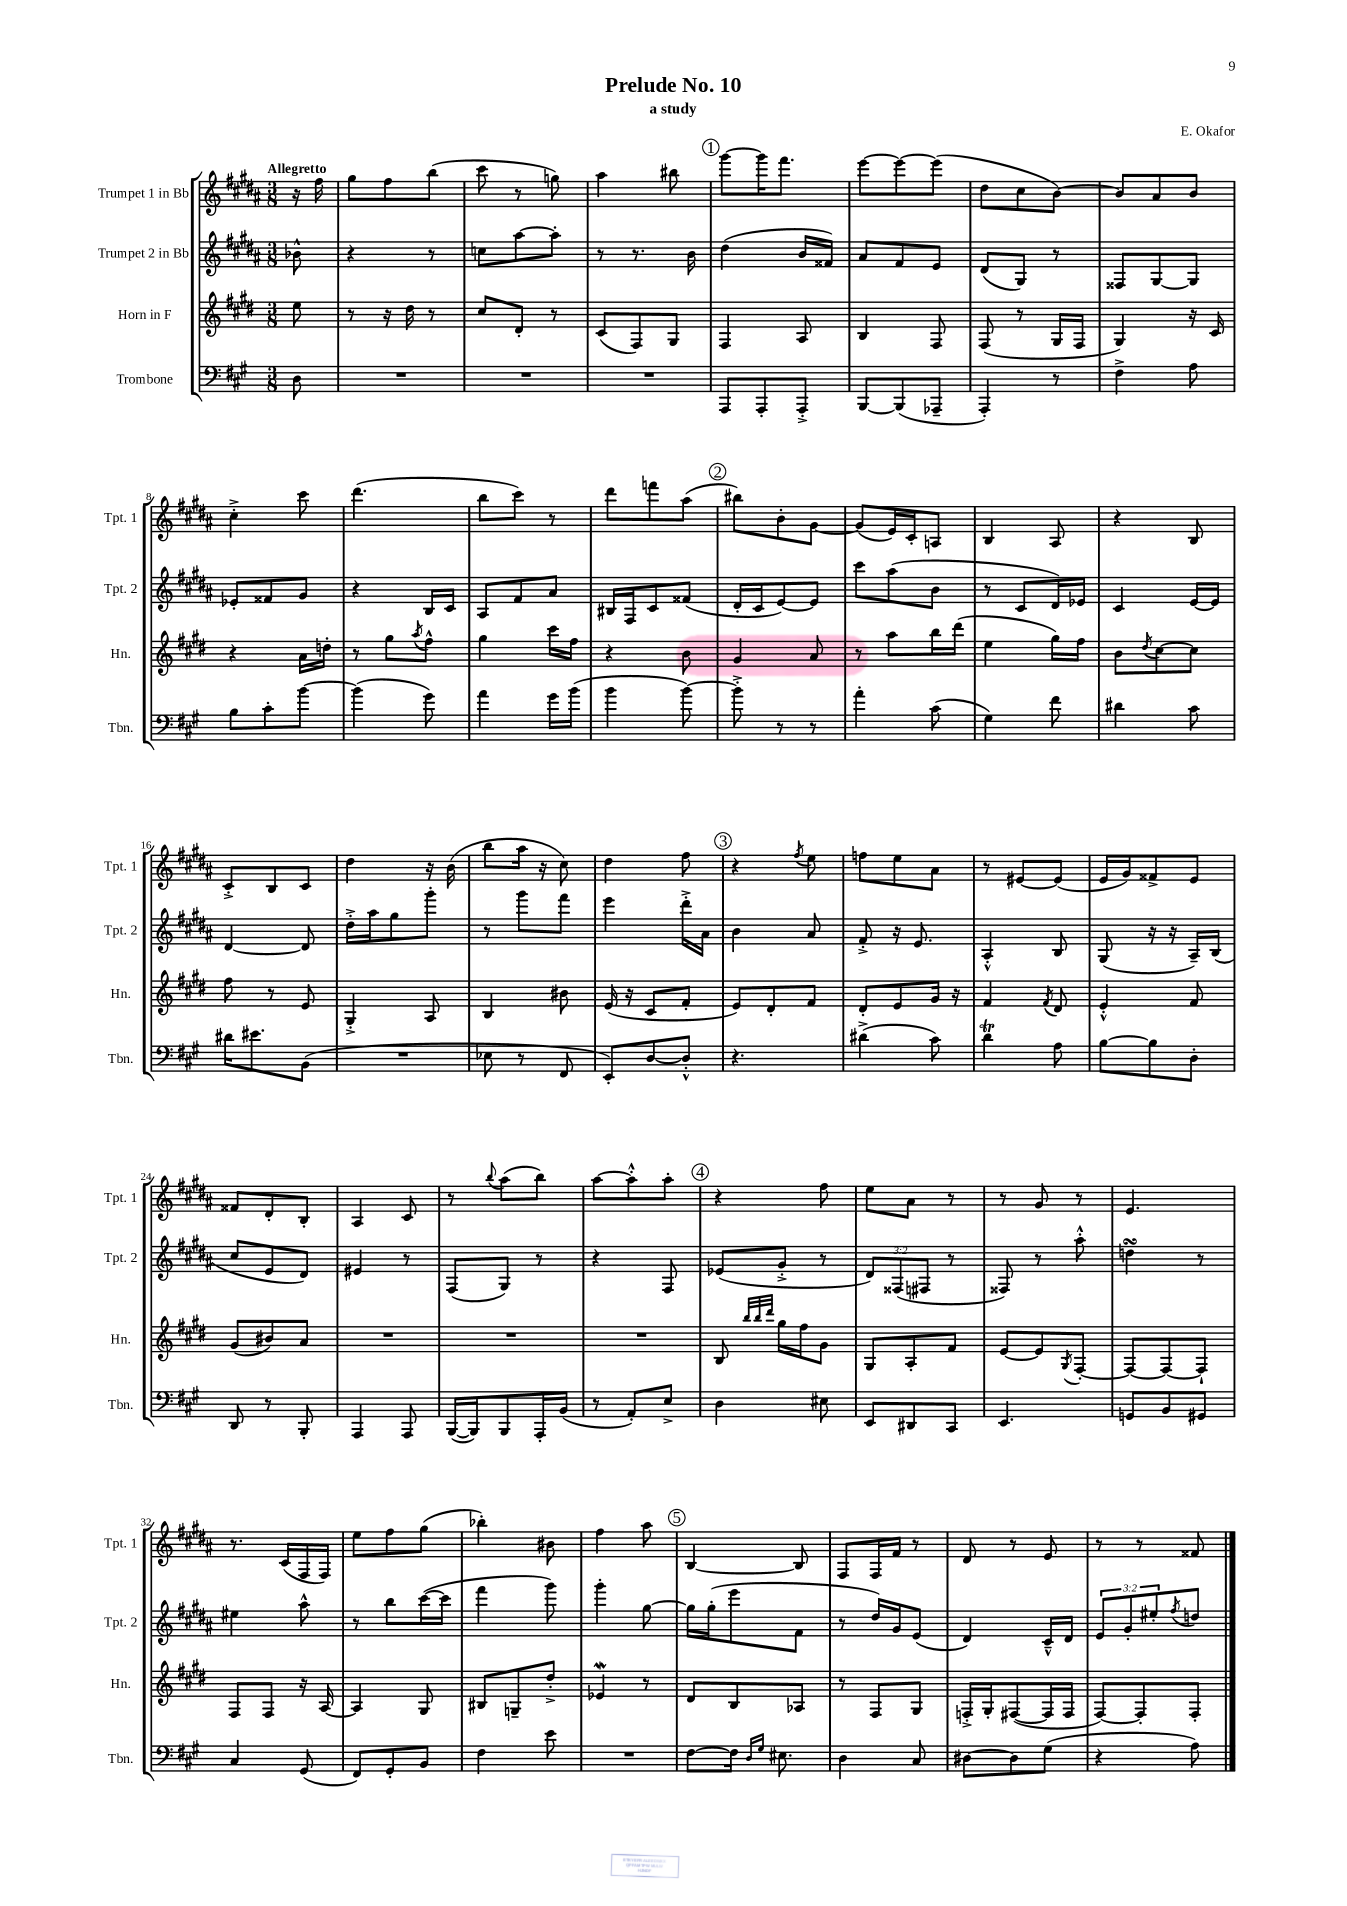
\header { title = "Prelude No. 10" composer = "E. Okafor" subtitle = "a study" }
<<
\new StaffGroup <<
\new Staff = "s0" \with { instrumentName = "Trumpet 1 in Bb" shortInstrumentName = "Tpt. 1" } {
    \clef treble \key b \major \numericTimeSignature \time 3/8 \partial 8 \tempo "Allegretto"
    r16 fis''16 |
    gis''8 fis''8 b''8( |
    cis'''8 r8 g''8) |
    ais''4 bis''8 |
    \mark \markup { \circle "1" } gis'''8~ gis'''16 fis'''8. |
    e'''8~ e'''8~ e'''8( |
    dis''8 cis''8 b'8~) |
    b'8 ais'8 b'8 |
    cis''4-.-> cis'''8 |
    dis'''4.( |
    b''8 cis'''8) r8 |
    dis'''8 f'''8 ais''8( |
    \mark \markup { \circle "2" } bis''8) b'8-. gis'8~ |
    gis'8( e'16) cis'16-. a8 |
    b4 ais8 |
    r4 b8 |
    cis'8-.-> b8 cis'8 |
    dis''4 r16 b'16( |
    b''8 ais''16 r16 cis''8) |
    dis''4 fis''8 |
    \mark \markup { \circle "3" } r4 \acciaccatura { fis''8 } e''8 |
    f''8 e''8 ais'8 |
    r8 eis'8~ eis'8( |
    e'16 gis'16) fisis'8-> e'8 |
    fisis'8 dis'8-. b8-. |
    ais4 cis'8 |
    r8 \appoggiatura { b''8 } ais''8( b''8) |
    ais''8~ ais''8-.-^ ais''8-. |
    \mark \markup { \circle "4" } r4 fis''8 |
    e''8 ais'8 r8 |
    r8 gis'8 r8 |
    e'4. |
    r8. cis'16( fis16 fis16) |
    e''8 fis''8 gis''8( |
    bes''4-.) bis'8 |
    fis''4 ais''8 |
    \mark \markup { \circle "5" } b4~ b8 |
    fis8 fis16 fis'16 r8 |
    dis'8 r8 e'8 |
    r8 r8 fisis'8 \bar "|." |
}
\new Staff = "s1" \with { instrumentName = "Trumpet 2 in Bb" shortInstrumentName = "Tpt. 2" } {
    \clef treble \key b \major \numericTimeSignature \time 3/8 \override Staff.TupletNumber.text = #tuplet-number::calc-fraction-text \partial 8
    bes'8-^ |
    r4 r8 |
    c''8 ais''8~ ais''8-. |
    r8 r8. b'16 |
    \mark \markup { \circle "1" } dis''4( b'16 fisis'16) |
    ais'8 fis'8 e'8 |
    dis'8( gis8) r8 |
    fisis8 gis8~ gis8 |
    ees'8-. fisis'8 gis'8 |
    r4 b16 cis'16 |
    ais8 fis'8 ais'8 |
    bis16 fis16 cis'8 fisis'8( |
    \mark \markup { \circle "2" } dis'16-. cis'16 e'8~) e'8 |
    cis'''8 ais''8( b'8 |
    r8 cis'8 dis'16) ees'16 |
    cis'4 e'16~ e'16 |
    dis'4~ dis'8 |
    dis''16-.-> ais''16 gis''8 gis'''8-. |
    r8 gis'''8 fis'''8 |
    e'''4 dis'''16-.-> ais'16 |
    \mark \markup { \circle "3" } b'4 ais'8 |
    fis'8-.-> r16 e'8. |
    ais4-.-^ b8 |
    gis8( r16 r16 ais16--) b16( |
    cis''8 e'8 dis'8) |
    eis'4 r8 |
    fis8( gis8) r8 |
    r4 fis8 |
    \mark \markup { \circle "4" } ees'8( gis'8-.-> r8 |
    \tuplet 3/2 { dis'8) fisis8( fis8 } r8 |
    fisis8) r8 ais''8-.-^ |
    d''4\turn r8 |
    eis''4 ais''8-^ |
    r8 b''8 cis'''16~( cis'''16 |
    fis'''4 gis'''8) |
    gis'''4-. gis''8~ |
    \mark \markup { \circle "5" } gis''16 gis''16-.( e'''8 fis'8 |
    r8 dis''16) gis'16 e'8( |
    dis'4) cis'16---^ dis'16 |
    \tuplet 3/2 { e'8 gis'8-. eis''8-. } \acciaccatura { fis''8 } d''8 \bar "|." |
}
\new Staff = "s2" \with { instrumentName = "Horn in F" shortInstrumentName = "Hn." } {
    \clef treble \key e \major \numericTimeSignature \time 3/8 \partial 8
    e''8 |
    r8 r16 dis''16 r8 |
    cis''8 dis'8-. r8 |
    cis'8( fis8) gis8 |
    \mark \markup { \circle "1" } fis4 a8 |
    b4 fis8 |
    fis8( r8 gis16 fis16 |
    gis4) r16 cis'16 |
    r4 a'16 d''16-. |
    r8 gis''8 \acciaccatura { a''8 } fis''8-^ |
    gis''4 cis'''16 fis''16 |
    r4 b'8 |
    \mark \markup { \circle "2" } gis'4 a'8 |
    r8 a''8 b''16 dis'''16( |
    e''4 gis''16) fis''16 |
    b'8 \acciaccatura { dis''8 } cis''8~ cis''8 |
    fis''8 r8 e'8 |
    gis4-.-> a8 |
    b4 bis'8 |
    e'16( r16 cis'8 fis'8-. |
    \mark \markup { \circle "3" } e'8) dis'8-. fis'8 |
    dis'8-. e'8 gis'16 r16 |
    fis'4 \acciaccatura { fis'8 } dis'8 |
    e'4-.-^ fis'8 |
    gis'8( bis'8) a'8 |
    R4. |
    R4. |
    R4. |
    \mark \markup { \circle "4" } b8 \grace { b''32 b''32 dis'''32 } gis''16 fis''16 gis'8 |
    gis8 a8-. fis'8 |
    e'8~ e'8 \acciaccatura { gis8 } fis8~-. |
    fis8~ fis8~ fis8-! |
    fis8 fis8 r16 a16~ |
    a4 gis8 |
    bis8 g8-- dis''8-.-> |
    ees'4\mordent r8 |
    \mark \markup { \circle "5" } dis'8 b8 aes8 |
    r8 fis8 gis8 |
    f16-.-> gis16-. fis8~( fis16 fis16 |
    fis8~) fis8-. fis8-. \bar "|." |
}
\new Staff = "s3" \with { instrumentName = "Trombone" shortInstrumentName = "Tbn." } {
    \clef bass \key a \major \numericTimeSignature \time 3/8 \partial 8
    d8 |
    R4. |
    R4. |
    R4. |
    \mark \markup { \circle "1" } a,,8 a,,8-. a,,8-.-> |
    b,,8~ b,,8( aes,,8-- |
    a,,4-.) r8 |
    fis4-> a8 |
    b8 cis'8-. b'8~ |
    b'4( gis'8) |
    a'4 gis'16 b'16( |
    b'4 b'8~) |
    \mark \markup { \circle "2" } b'8-.-> r8 r8 |
    a'4-. cis'8( |
    gis4) fis'8 |
    dis'4 cis'8 |
    dis'16 eis'8. b,8( |
    R4. |
    ees8 r8 fis,8 |
    e,8-.) d8~ d8-.-^ |
    \mark \markup { \circle "3" } r4. |
    dis'4->( cis'8) |
    d'4\trill a8 |
    b8~ b8 d8-. |
    d,8 r8 b,,8-. |
    a,,4 a,,8 |
    b,,16~( b,,16) b,,8 a,,16-. b,16( |
    r8 a,8-.) e8-> |
    \mark \markup { \circle "4" } d4 eis8 |
    e,8 dis,8 cis,8 |
    e,4. |
    g,8 b,8 gis,8 |
    cis4 gis,8( |
    fis,8) gis,8-. b,8 |
    fis4 e'8 |
    R4. |
    \mark \markup { \circle "5" } fis8~ fis16 \grace { d16 gis16 } eis8. |
    d4 cis8 |
    dis8~ dis8 gis8( |
    r4 a8) \bar "|." |
}
>>
>>
